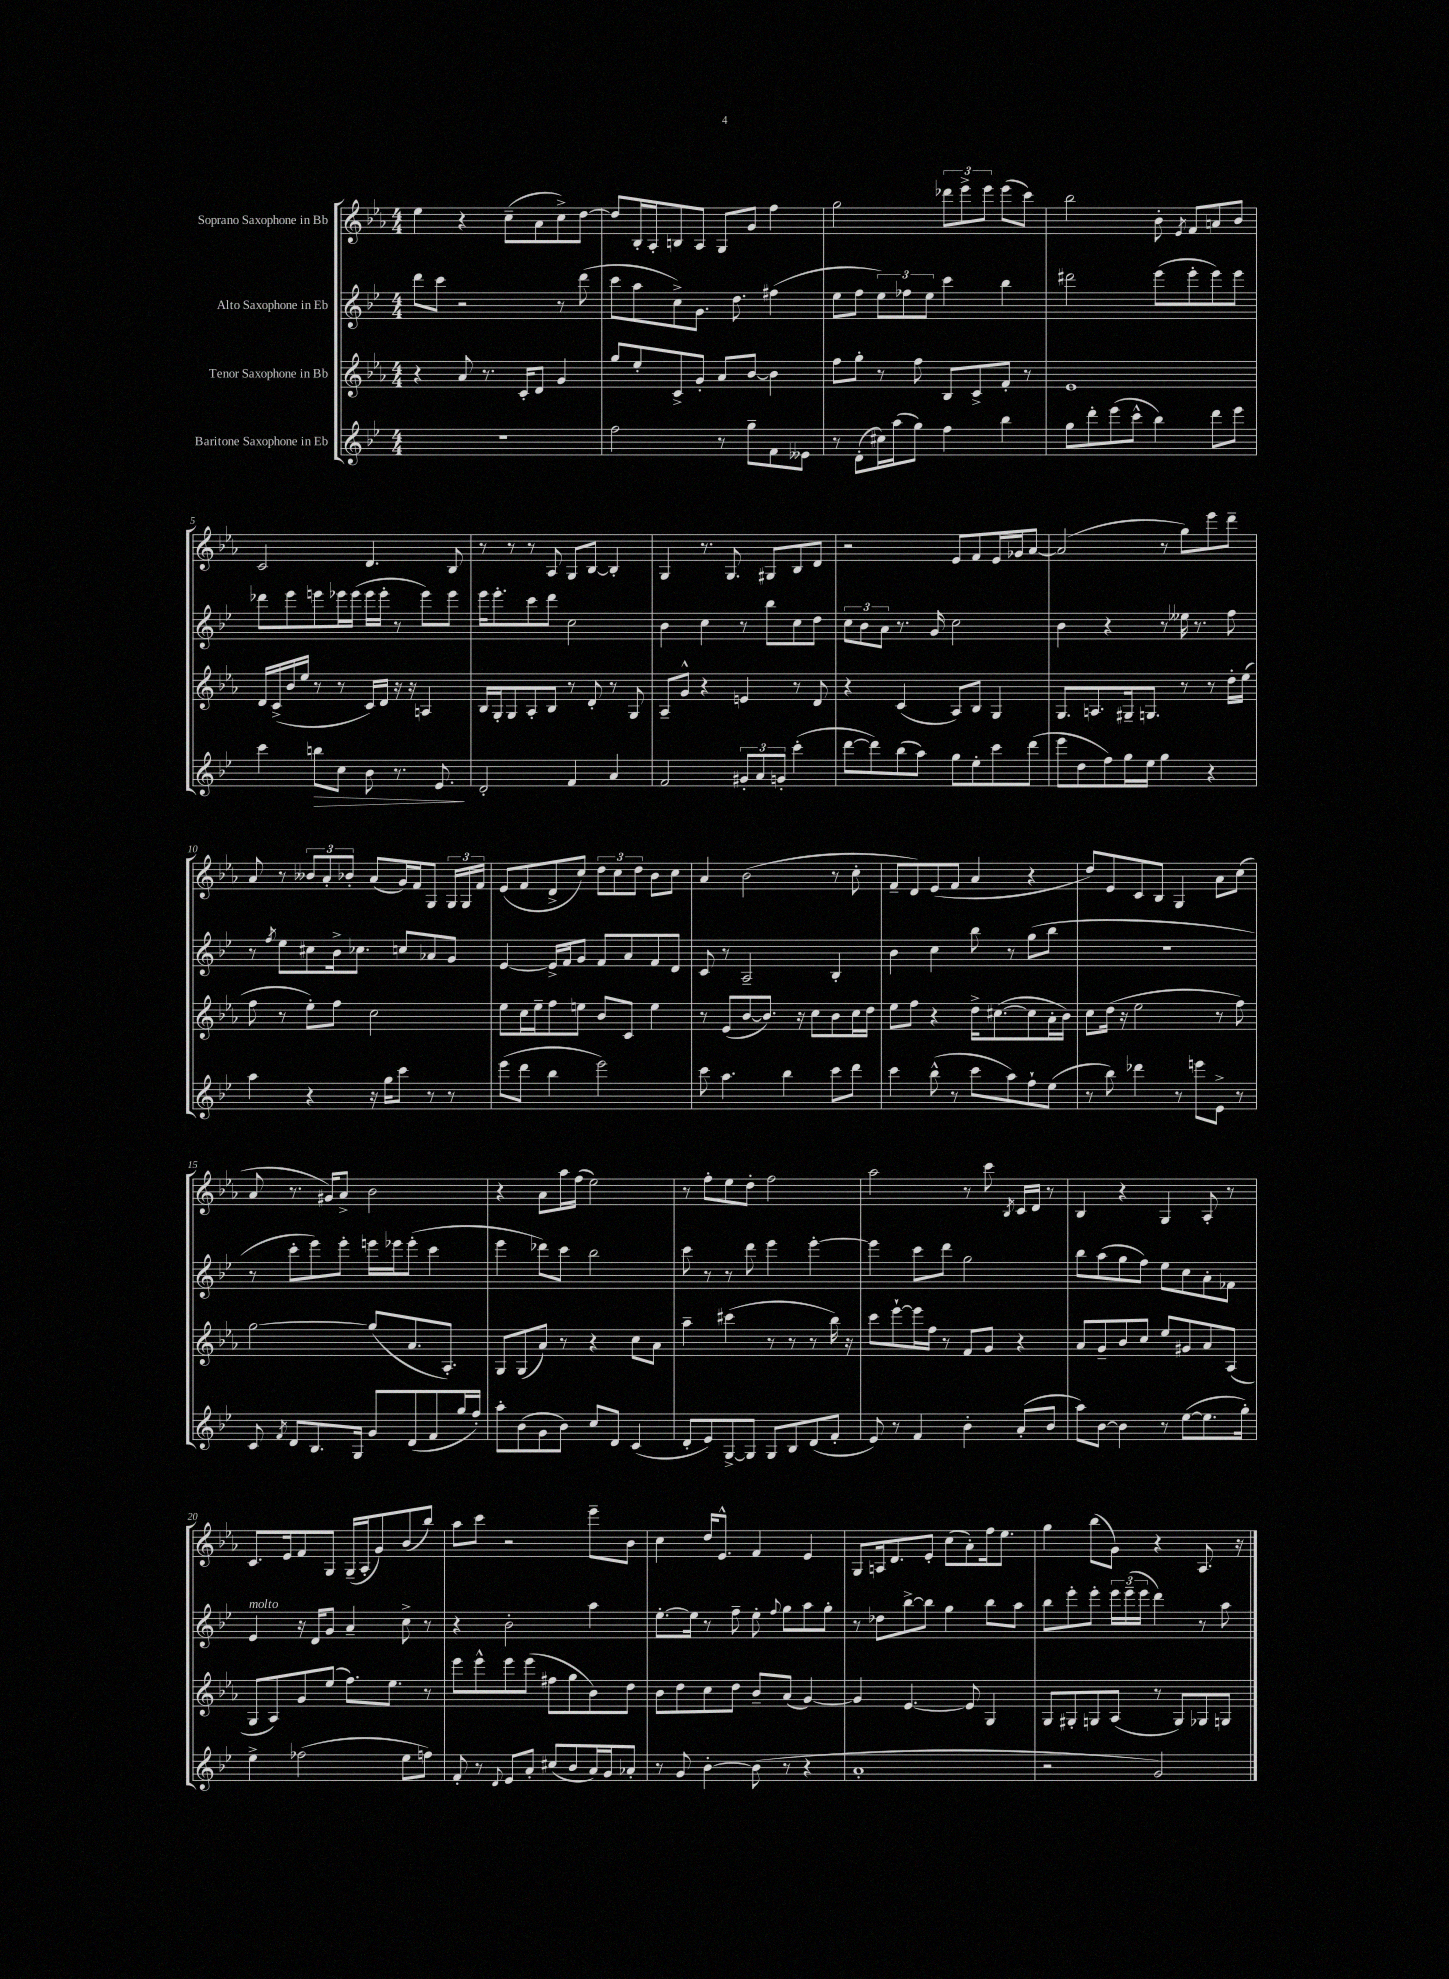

**kern	**kern	**kern	**kern
*staff4	*staff3	*staff2	*staff1
*clefG2	*clefG2	*clefG2	*clefG2
*k[b-e-]	*k[b-e-a-]	*k[b-e-]	*k[b-e-a-]
*M4/4	*M4/4	*M4/4	*M4/4
1r	4r	8ddd\L	4ee-\
.	.	8ccc\J	.
.	8a-/	2r	4r
.	8.r	.	.
.	.	.	(8cc~\L
.	16c'/LK	.	.
.	8d/J	.	8a-\
.	4g/	8r	8cc^\)
.	.	(8ddd\	[8dd\J
=	=	=	=
2ff\	8gg/L	8ccc\L	8dd/]L
.	8ee-'/	8aa\	16B-'/L
.	.	.	16A-'/J
.	8c^/	8cc^\)	8B/
.	8g'/J	8.g\J	8A-/J
8r	8a-/L	.	8G/L
.	.	8.dd\	.
8gg~\L	[8b-/J	.	8g/J
8f\	4b-\]	(4ff#\	4ff\
8e--\J	.	.	.
=	=	=	=
8r	8ff\L	8ee-\L	2gg\
(8d'\L	8gg'\J	8ff\J	.
16cc#\L)	8r	12ee-\L)	.
(16aa\J	.	.	.
.	.	12ff-\	.
8gg\J)	8ff\	.	.
.	.	12ee-\J	.
4ff\	8B-/L	4ccc\	12ddd-\L
.	.	.	12eee-^\
.	8c^/	.	.
.	.	.	12eee-\J
4bb-\	8f'/J	4bb-\	(8eee-\L
.	8r	.	8ccc\J)
=	=	=	=
8gg\L	1e-	2ddd#\	2bb-\
8ddd'\	.	.	.
(8eee-\	.	.	.
8ccc^^\J	.	.	.
4bb-\)	.	(8eee-\L	8b-'\
.	.	.	8qe-/
.	.	8eee-'\	8f/L
8ddd\L	.	8eee-\)	8a/
8eee-\J	.	8eee-\J	8b-/J
=	=	=	=
4ccc\	16d/LL	8ddd-\L	2c/
.	(16c^/	.	.
.	16b-/	8eee-\	.
.	16ee-/JJ	.	.
8bb\L	8r	8eee\	.
8cc\J	8r	16eee-\L	.
.	.	(16eee-\JJ	.
8b-\	16c/LL)	16eee-\LL	4.d/
.	16d/JJ	16eee-'\JJ	.
8.r	16r	8r	.
.	16r	.	.
.	4A/	8eee-\L)	.
8.e-/	.	.	.
.	.	8eee-\J	8B-/
=	=	=	=
2d'/	16B-/LL	16eee-\LK	8r
.	16G'/J	8.eee-'\	.
.	8G/	.	8r
.	8A-'/	8ccc\	8r
.	8B-/J	8ddd\J	8A-/
4f/	8r	2cc\	8G/L
.	8d'/	.	[8B-/J
4a/	8r	.	4B-'/]
.	8G/	.	.
=	=	=	=
2f/	8A-~/L	4b-\	4G/
.	8g^^/J	.	.
.	4r	4cc\	8.r
.	.	.	8.G/
12g#'/L	4e/	8r	.
12a/	.	.	.
.	.	8bb-\L	8G#/L
12g'/J	.	.	.
(4ccc'\	8r	8cc\	8B-/
.	8d/	8dd\J	8d/J
=	=	=	=
[8ddd\L	4r	12cc\L	2r
.	.	12b-\	.
8ddd\])	.	.	.
.	.	12a\J	.
(8bb-\	(4c/	8.r	.
8aa\J)	.	.	.
.	.	16g/	.
8gg\L	8A-/L)	2cc\	8e-/L
8ee-'\	8B-/J	.	8f/
8ccc\	4G/	.	16e-/L
.	.	.	16g-/J
(8ddd\J	.	.	[8a-/J
=	=	=	=
8eee-\L	8.G/L	4b-\	(2a-/]
8dd\	.	.	.
.	8.A/	.	.
8ff\)	.	4r	.
16gg\L	16G#~/k	.	.
16ee-\JJ	8.G/J	.	.
4gg\	.	8r	8r
.	8r	16ee--\	8gg\L)
.	.	8.r	.
4r	8r	.	8eee-\
.	16dd'\LL	8ff\	8ddd~\J
.	(16ee-\JJ	.	.
=	=	=	=
4aa\	8ff\	8r	8a-/
.	.	8qff/	.
.	8r	8ee-\L	8r
4r	8ee-'\L)	8cc#\	12b--/L
.	.	.	12a-'/
.	8ff\J	16b-^\k	.
.	.	.	12b-'/J
.	.	8.cc-\J	.
16r	2cc\	.	(8a-/L
16gg\LK	.	.	.
8ccc\J	.	8cc/L	16g/L)
.	.	.	16f/J
8r	.	8a-/	8G/J
8r	.	8g/J	24G/LL
.	.	.	24G/
.	.	.	24f/JJ
=	=	=	=
(8eee-\L	8ee-\L	[4e-/	(8e-/L
8ddd\J	16cc\L	.	8f/
.	16ee-~\J	.	.
4bb-\	8ff\	16e-^/]LL	8d^/
.	.	16f/J	.
.	8ee\J	8g/J	8cc/J)
2eee-\)	8b-/L	8f/L	12dd\L
.	.	.	12cc\
.	8c/J	8a/	.
.	.	.	12dd\J
.	4ee\	8f/	8b-\L
.	.	8d/J	8cc\J
=	=	=	=
8ccc\	8r	8c/	4a-/
4.aa\	(8e-/L	8r	.
.	[8b-/	2A~/	(2b-\
.	8.b-/]J)	.	.
4bb-\	.	.	.
.	16r	.	.
.	8cc\L	.	.
8ccc\L	8b-\	4B-'/	8r
8ddd\J	16cc\L	.	8cc'\
.	16dd\JJ	.	.
=	=	=	=
4ccc\	8ee-\L	4b-\	8f~/L
.	8ff\J	.	8d/)
(8bb-^^\	4r	4cc\	(8e-/
8r	.	.	8f/J
8ccc\L	16dd^\LK	8bb-\	4a-/
.	([8.cc#\	.	.
8aa\)	.	8r	.
8ff`\	8cc#\]	(8gg\L	4r
(8ee-\J	16a-'\L	8bb-\J	.
.	16b-\JJ)	.	.
=	=	=	=
8r	8cc\L	1r	8dd/L)
8bb-\)	(16dd\Jk	.	8e-/
.	16r	.	.
4ddd-\	2ee-\	.	8c/
.	.	.	8B-/J
8r	.	.	4G/
8eee\L	.	.	.
8e-^\J	8r	.	8a-\L
8r	8ff\)	.	(8cc\J
=	=	=	=
8c/	[2gg\	8r	8a-/
8qf/	.	.	.
8d/L	.	8ccc'\L	8.r
8.B-/	.	8eee-\)	.
.	.	.	16g#/LK)
.	.	8eee-'\J	8a-^/J
16G/Jk	.	.	.
8g/L	(8gg/]L	16eee\LL	2b-\
.	.	16eee-\J	.
(8d/	8.a-/	(8eee-'\J	.
8f/	.	4ccc\	.
.	8.A-'/J)	.	.
16gg/L	.	.	.
16ff'/JJ)	.	.	.
=	=	=	=
8aa'\L	8G/L	4eee-\	4r
(8b-\	(8G/	.	.
8g\	8a-/J)	8ddd-\L)	8a-\L
8b-\J)	8r	8ccc\J	16aa-\L
.	.	.	(16ff\JJ
8cc/L	4r	2bb-\	2ee-\)
8d/J	.	.	.
(4c/	8cc\L	.	.
.	8a-\J	.	.
=	=	=	=
8d'/L	4aa-~\	8ccc\	8r
8e-/)	.	8r	8ff'\L
[8G^/	(4ccc#\	8r	8ee-\
8G/]J	.	8ddd\	8dd'\J
8G/L	8r	4eee-\	2ff\
8B-/	8r	.	.
(8d/	8r	[4eee-'\	.
8f'/J	16bb-\)	.	.
.	16r	.	.
=	=	=	=
8e-/)	8ccc\L	4eee-\]	2aa-\
8r	[8eee-`\	.	.
4f/	16eee-\]L	8ccc\L	.
.	16ff\JJ	.	.
.	8r	8ddd\J	.
4b-'\	8f/L	2gg\	8r
.	8g/J	.	8ccc\
.	.	.	8qB-/
(8a'/L	4r	.	16c/LL
.	.	.	16d/JJ
8b-/J	.	.	8r
=	=	=	=
8aa\L)	8a-/L	8bb-\L	4B-/
[8b-\J	8g~/	(8aa\	.
4b-\]	8b-/	8gg\	4r
.	8cc/J	8ff\J)	.
8r	8ee-/L	8ee-\L	4G/
([8ee-\L	8g#/	8cc\	.
8.ee-\]	8a-/	8a'\	8A-'/
.	(8A-/J	8f-\J	8r
16gg'\Jk)	.	.	.
=	=	=	=
4ee-^\	8G/L	4e-/	8.c/L
.	8A-/)	.	.
.	.	.	16e-/k
(2ff-\	8g/	16r	8f/
.	.	16d/LK	.
.	(8ee-/J	8g/J	8G/J
.	8.ff\L)	4a~/	(16G~/LL
.	.	.	16A-'/J
.	.	.	8g/)
.	8.ee-\J	.	.
8ee-\L	.	8cc^\	(8b-/
8ff\J)	8r	8r	8bb-/J)
=	=	=	=
8f'/	8eee-\L	4r	8aa-\L
8r	8eee-^^\	.	8ccc\J
8qqd/	.	.	.
8e-/L	8eee-\	2b-'\	2r
8a'/J	(8eee-\J	.	.
(8cc#/L	8ff#\L	.	.
8b-/	8gg\	.	.
16a/L)	8b-\)	4aa\	8eee-~\L
16g/J	.	.	.
8a-'/J	8dd\J	.	8b-\J
=	=	=	=
8r	8b-\L	[8.ee-'\L	4cc\
8g/	8dd\	.	.
.	.	16ee-\]Jk	.
[4b-'\	8cc\	8r	16dd/LK
.	.	.	8.e-^^/J
.	8dd\J	8ff~\	.
(8b-\]	8b-~/L	8ee-'\	4f/
.	.	8qqff/	.
8r	(8a-/J	8gg\L	.
4r	[4g/)	8aa\	4e-/
.	.	8gg'\J	.
=	=	=	=
1a'	4g/]	8r	8G/L
.	.	8dd-\L	16A/k
.	.	.	8.d/
.	[4.e-/	[8bb-^\	.
.	.	8bb-\]J	8e-'/J
.	.	4gg\	(8cc\L
.	8e-/]	.	8a-'\)
.	4G/	8bb-\L	16ff\k
.	.	.	8.ee-\J
.	.	8aa\J	.
=	=	=	=
2r	8G/L	8bb-\L	4gg\
.	8G#'/	8eee-'\	.
.	8G/	8eee-'\J	(8bb-\L
.	(8A-/J	24eee-\LL	8g\J)
.	.	(24eee-~\	.
.	.	24eee-\JJ	.
2g/)	8r	4ddd\)	4r
.	8G/L)	.	.
.	8G-/	8r	8.A-/
.	8G/J	8aa\	.
.	.	.	16r
==	==	==	==
*-	*-	*-	*-
